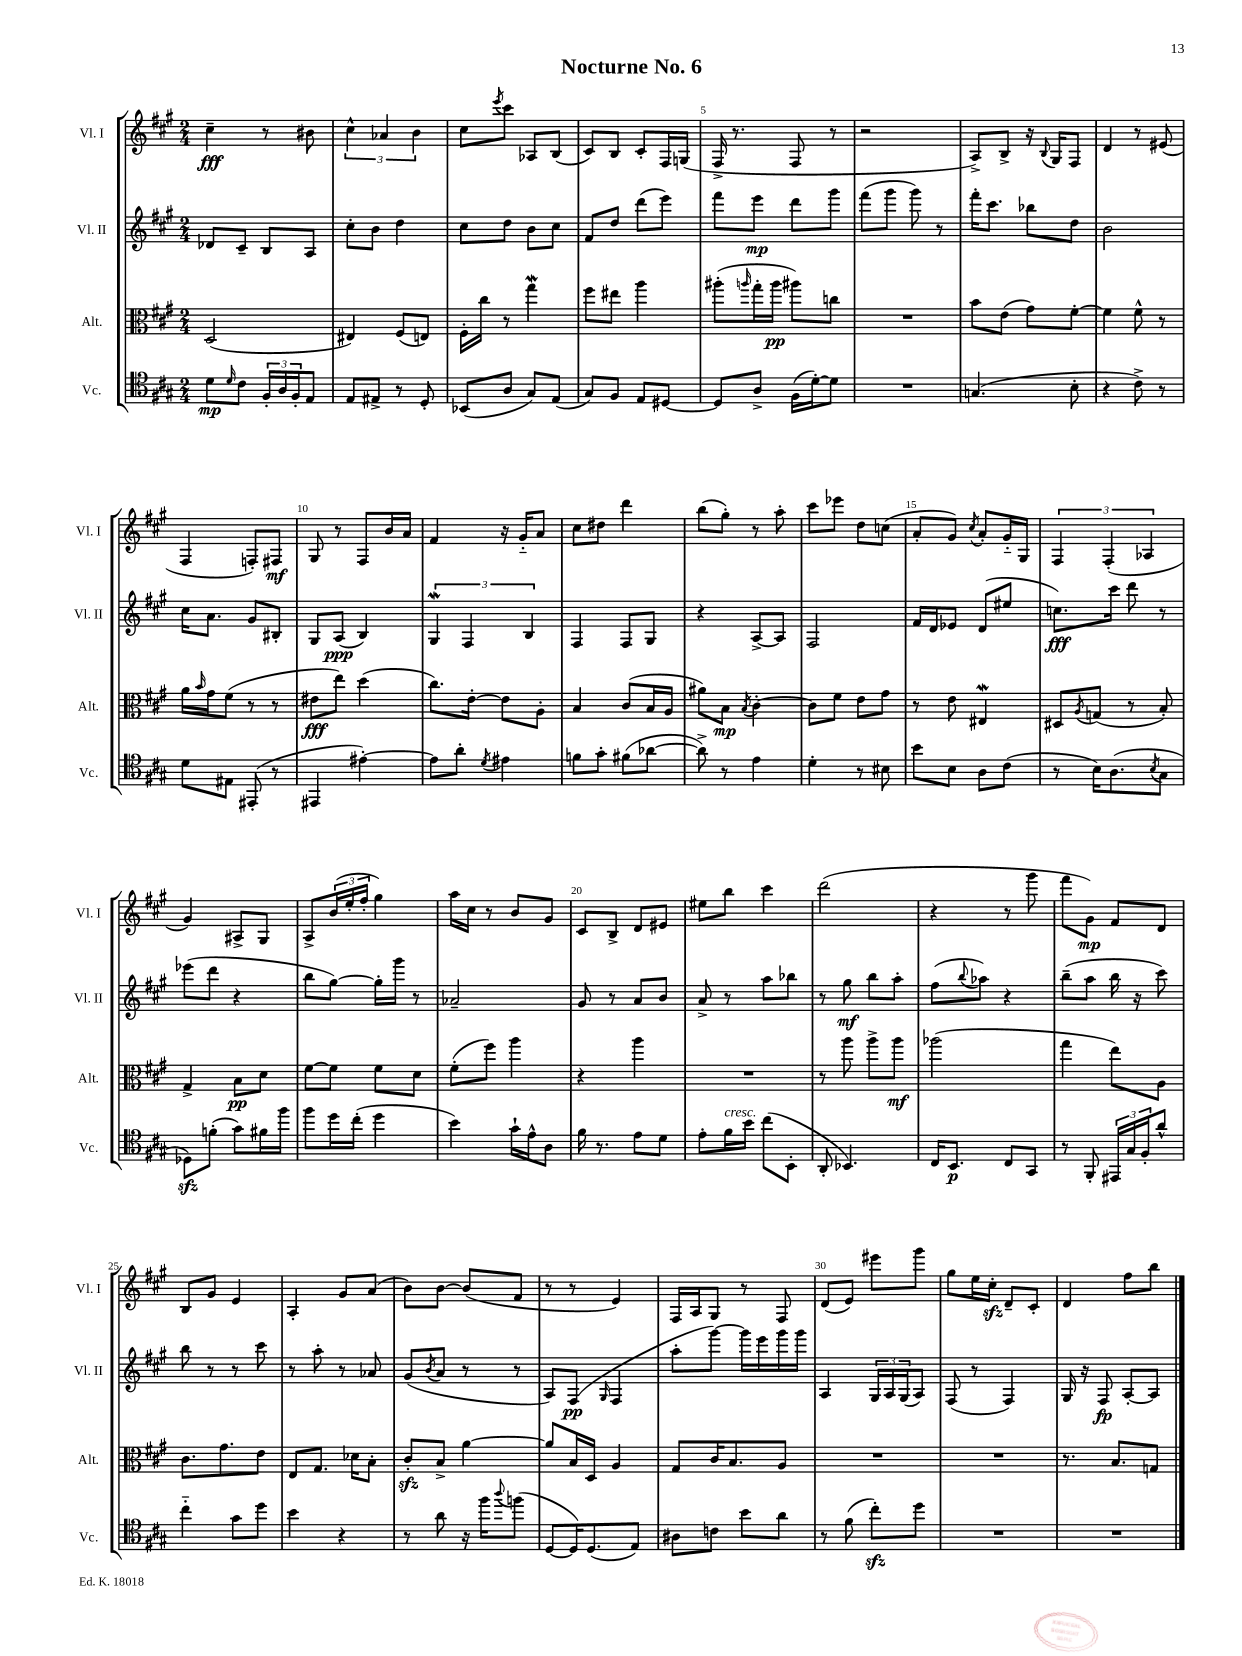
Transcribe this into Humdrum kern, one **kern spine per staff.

**kern	**dynam	**kern	**dynam	**kern	**dynam	**kern	**dynam
*part4	*part4	*part3	*part3	*part2	*part2	*part1	*part1
*staff4	*staff4	*staff3	*staff3	*staff2	*staff2	*staff1	*staff1
*I"Vc.	*	*I"Alt.	*	*I"Vl. II	*	*I"Vl. I	*
*I'Vc.	*	*I'Alt.	*	*I'Vl. II	*	*I'Vl. I	*
*clefC4	*	*clefC3	*	*clefG2	*	*clefG2	*
*k[f#c#g#]	*	*k[f#c#g#]	*	*k[f#c#g#]	*	*k[f#c#g#]	*
*M2/4	*	*M2/4	*	*M2/4	*	*M2/4	*
=1	=1	=1	=1	=1	=1	=1	=1
8d\L	mp	(2D/	.	8d-X/L	.	4cc#~\	fff
16qqd/	.	.	.	.	.	.	.
8c#\J	.	.	.	8c#~/J	.	.	.
24F#'/LL	.	.	.	8B/L	.	8r	.
24A/	.	.	.	.	.	.	.
24F#'/J	.	.	.	.	.	.	.
8E/J	.	.	.	8A/J	.	8b#X\	.
=2	=2	=2	=2	=2	=2	=2	=2
8E/L	.	4E#X/)	.	8cc#'\L	.	6cc#^^\	.
8E#X^/J	.	.	.	8b\J	.	.	.
.	.	.	.	.	.	6a-X/	.
8r	.	(8F#/L	.	4dd\	.	.	.
.	.	.	.	.	.	6b\	.
8D'/	.	8En/J)	.	.	.	.	.
=3	=3	=3	=3	=3	=3	=3	=3
(8BB-X/L	.	16F#'\LL	.	8cc#\L	.	8cc#\L	.
.	.	16cc#\JJ	.	.	.	.	.
.	.	.	.	.	.	8qeee/	.
8A/J	.	8r	.	8dd\J	.	8ccc#\J	.
8G#/L)	.	4gg#W\	.	8b\L	.	8A-X/L	.
(8E/J	.	.	.	8cc#\J	.	(8B/J	.
=4	=4	=4	=4	=4	=4	=4	=4
8G#/L)	.	8ff#\L	.	8f#/L	.	8c#/L)	.
8F#/J	.	8ee#X\J	.	8dd/J	.	8B/J	.
8E/L	.	4aa\	.	(8ddd\L	.	8c#'/L	.
[8D#X/J	.	.	.	8eee\J)	.	16F#/L	.
.	.	.	.	.	.	(16Gn/JJ	.
=5	=5	=5	=5	=5	=5	=5	=5
8D#/L]	.	(8aa#X'\L	.	8fff#\L	.	16F#^/	.
.	.	.	.	.	.	8.r	.
.	.	16qqaan/	.	.	.	.	.
8A^/J	.	16gg#'\L	.	8eee\J	mp	.	.
.	.	16aa\JJ	pp	.	.	.	.
(16F#\LL	.	8aa#X\L)	.	8ddd\L	.	8F#/	.
[16d'\J)	.	.	.	.	.	.	.
8d\J]	.	8ccn\J	.	8ggg#\J	.	8r	.
=6	=6	=6	=6	=6	=6	=6	=6
2r	.	2r	.	(8fff#\L	.	2r	.
.	.	.	.	8ggg#\J	.	.	.
.	.	.	.	8ggg#\)	.	.	.
.	.	.	.	8r	.	.	.
=7	=7	=7	=7	=7	=7	=7	=7
(4.Gn/	.	8b\L	.	16fff#'\KL	.	8A^/L)	.
.	.	.	.	8.ccc#\J	.	.	.
.	.	(8e\J	.	.	.	8B^/J	.
.	.	8g#\L)	.	8bb-X\L	.	16r	.
.	.	.	.	.	.	8qqB/	.
.	.	.	.	.	.	16G#/KL	.
8B'\	.	[8f#'\J	.	8dd\J	.	8F#/J	.
=8	=8	=8	=8	=8	=8	=8	=8
4r	.	4f#\]	.	2b\	.	4d/	.
8c#^\)	.	8f#^^\	.	.	.	8r	.
8r	.	8r	.	.	.	(8e#X/	.
!!LO:LB:g=z
=9	=9	=9	=9	=9	=9	=9	=9
8d\L	.	16a\LL	.	16cc#\KL	.	4F#/	.
.	.	16qqb/	.	.	.	.	.
.	.	16g#\J	.	8.a\J	.	.	.
8E#X\J	.	(8f#\J	.	.	.	.	.
(8EE#X'/	.	8r	.	8g#/L	.	8Fn'/L)	.
8r	.	8r	.	8B#X'/J	.	8F#X/J	mf
=10	=10	=10	=10	=10	=10	=10	=10
4EE#X/	.	8e#X\L	fff	8G#/L	.	8G#/	.
.	.	8ee\J)	.	(8A/J	ppp	8r	.
[4e#X'\)	.	(4dd\	.	4B/)	.	8F#/L	.
.	.	.	.	.	.	16b/L	.
.	.	.	.	.	.	16a/JJ	.
=11	=11	=11	=11	=11	=11	=11	=11
8e#\L]	.	8.cc#\L)	.	6G#W/	.	4f#/	.
8a'\J	.	.	.	.	.	.	.
.	.	.	.	6F#/	.	.	.
.	.	[16e'\Jk	.	.	.	.	.
8qd/	.	.	.	.	.	.	.
4e#X\	.	8e\L]	.	.	.	16r	.
.	.	.	.	.	.	16g#/KL	.
.	.	.	.	6B/	.	.	.
.	.	8A'\J	.	.	.	8a/J	.
=12	=12	=12	=12	=12	=12	=12	=12
8fn\L	.	4B/	.	4F#/	.	8cc#\L	.
8g#'\J	.	.	.	.	.	8dd#X\J	.
(8f#X\L	.	(8c#/L	.	8F#/L	.	4ddd\	.
[8a-X\J	.	16B/L	.	8G#/J	.	.	.
.	.	16A/JJ	.	.	.	.	.
=13	=13	=13	=13	=13	=13	=13	=13
8a-^\])	.	8a#X\L)	.	4r	.	(8bb\L	.
8r	.	8B\J	mp	.	.	8gg#'\J)	.
.	.	8qB/	.	.	.	.	.
4e\	.	[4c#'\	.	[8A^/L	.	8r	.
.	.	.	.	8A/J]	.	8aa'\	.
=14	=14	=14	=14	=14	=14	=14	=14
4d'\	.	8c#\L]	.	2F#/	.	8ccc#\L	.
.	.	8f#\J	.	.	.	8eee-X\J	.
8r	.	8e\L	.	.	.	8dd\L	.
8B#X\	.	8g#\J	.	.	.	(8ccn\J	.
=15	=15	=15	=15	=15	=15	=15	=15
8b\L	.	8r	.	16f#/LL	.	8a'/L	.
.	.	.	.	16d/J	.	.	.
8B\J	.	8e\	.	8e-X/J	.	8g#/J)	.
.	.	.	.	.	.	8qcc#/	.
8A\L	.	4E#XW/	.	(8d/L	.	8a'/L	.
(8c#\J	.	.	.	8ee#X/J	.	16g#/L	.
.	.	.	.	.	.	16G#/JJ	.
=16	=16	=16	=16	=16	=16	=16	=16
8r	.	8D#X/L	.	8.ccn\L)	fff	6F#/	.
.	.	8qA/	.	.	.	.	.
16B\KL)	.	(8Gn/J	.	.	.	.	.
.	.	.	.	.	.	(6F#'/	.
(8.A\	.	.	.	16ccc#\Jk	.	.	.
.	.	8r	.	8ddd\	.	.	.
.	.	.	.	.	.	6A-X/	.
8qB/	.	.	.	.	.	.	.
8G#\J	.	8B'/)	.	8r	.	.	.
!!LO:LB:g=z
=17	=17	=17	=17	=17	=17	=17	=17
8D-Xzz\L)	.	4G#^/	.	(8eee-X\L	.	4g#/)	.
(8fn'\J	.	.	.	8ddd\J	.	.	.
8g#\L)	.	8B\L	pp	4r	.	8A#X^/L	.
16f#X\L	.	8d\J	.	.	.	8G#/J	.
16ff#\JJ	.	.	.	.	.	.	.
=18	=18	=18	=18	=18	=18	=18	=18
8ff#\L	.	[8f#\L	.	8bb\L	.	8A^/L	.
16dd\L	.	8f#\J]	.	[8gg#\J)	.	(24b/L	.
.	.	.	.	.	.	24ee'/	.
(16cc#'\JJ	.	.	.	.	.	.	.
.	.	.	.	.	.	24ff#'/JJ	.
4dd\	.	8f#\L	.	16gg#'\LL]	.	4gg#\)	.
.	.	.	.	16ggg#\JJ	.	.	.
.	.	8d\J	.	8r	.	.	.
=19	=19	=19	=19	=19	=19	=19	=19
4b\)	.	(8f#'\L	.	2a-X~/	.	16aa\LL	.
.	.	.	.	.	.	16cc#\JJ	.
.	.	8ff#\J)	.	.	.	8r	.
16g#`\LL	.	4aa\	.	.	.	8b/L	.
16e^^\J	.	.	.	.	.	.	.
8A\J	.	.	.	.	.	8g#/J	.
=20	=20	=20	=20	=20	=20	=20	=20
16f#\	.	4r	.	8g#/	.	8c#/L	.
8.r	.	.	.	.	.	.	.
.	.	.	.	8r	.	8B^/J	.
8e\L	.	4aa\	.	8a/L	.	8d/L	.
8d\J	.	.	.	8b/J	.	8e#X/J	.
=21	=21	=21	=21	=21	=21	=21	=21
8e'\L	.	2r	.	8a^/	.	8ee#X\L	.
!LO:TX:a:i:t=cresc.	!	!	!	!	!	!	!
16f#\L	.	.	.	8r	.	8bb\J	.
16b\JJ	.	.	.	.	.	.	.
(8cc#\L	.	.	.	8aa\L	.	4ccc#\	.
8BB'\J	.	.	.	8bb-X\J	.	.	.
=22	=22	=22	=22	=22	=22	=22	=22
8AA'/	.	8r	.	8r	.	(2ddd\	.
4.BB-X/)	.	8aa\	.	8gg#\	mf	.	.
.	.	8aa^\L	.	8bb\L	.	.	.
.	.	8aa\J	mf	8aa'\J	.	.	.
=23	=23	=23	=23	=23	=23	=23	=23
16C#/KL	.	(2aa-X\	.	(8ff#\L	.	4r	.
8.BB/J	p	.	.	.	.	.	.
.	.	.	.	8qqbb/	.	.	.
.	.	.	.	8aa-X\J)	.	.	.
8C#/L	.	.	.	4r	.	8r	.
8GG#/J	.	.	.	.	.	8ggg#\	.
=24	=24	=24	=24	=24	=24	=24	=24
8r	.	4gg#\	.	(8bb~\L	.	8fff#\L	.
8FF#'/	.	.	.	8aa\J	.	8g#\J)	mp
24EE#X/LL	.	8ee\L)	.	16bb\	.	8f#/L	.
24G#/	.	.	.	.	.	.	.
.	.	.	.	16r	.	.	.
24F#'/J	.	.	.	.	.	.	.
8a^^/J	.	8A\J	.	8ccc#\)	.	8d/J	.
!!LO:LB:g=z
=25	=25	=25	=25	=25	=25	=25	=25
4cc#\	.	8.c#\L	.	8bb\	.	8B/L	.
.	.	.	.	8r	.	8g#/J	.
.	.	8.g#\	.	.	.	.	.
8g#\L	.	.	.	8r	.	4e/	.
8dd\J	.	8e\J	.	8ccc#\	.	.	.
=26	=26	=26	=26	=26	=26	=26	=26
4b\	.	8E/L	.	8r	.	4A'/	.
.	.	8.G#/J	.	8aa'\	.	.	.
4r	.	.	.	8r	.	8g#/L	.
.	.	16d-X\KL	.	.	.	.	.
.	.	8B'\J	.	8a-X/	.	(8a/J	.
=27	=27	=27	=27	=27	=27	=27	=27
8r	.	8c#zz'/L	.	(8g#/L	.	8b\L)	.
.	.	.	.	8qb/	.	.	.
8a\	.	8B^/J	.	8a/J	.	[8b\J	.
16r	.	[4a\	.	8r	.	(8b/L]	.
16ff#\KL	.	.	.	.	.	.	.
8qqaa/	.	.	.	.	.	.	.
(8ffn\J	.	.	.	8r	.	8f#/J	.
=28	=28	=28	=28	=28	=28	=28	=28
[8D/L	.	8a/L]	.	8A/L)	.	8r	.
16D/K])	.	16B/L	.	(8F#/J	pp	8r	.
(8.D/	.	16D/JJ	.	.	.	.	.
.	.	.	.	16qqG#/	.	.	.
.	.	4A/	.	4F#/	.	4e/)	.
8E/J)	.	.	.	.	.	.	.
=29	=29	=29	=29	=29	=29	=29	=29
8A#X\L	.	8G#/L	.	8aa'\L	.	16F#/LL	.
.	.	.	.	.	.	16A/J	.
8cn\J	.	16c#/K	.	[8ggg#\J)	.	8G#/J	.
.	.	8.B/	.	.	.	.	.
8b\L	.	.	.	16ggg#\LL]	.	8r	.
.	.	.	.	16eee\	.	.	.
8a\J	.	8A/J	.	16ggg#\	.	8F#/	.
.	.	.	.	16ggg#\JJ	.	.	.
=30	=30	=30	=30	=30	=30	=30	=30
8r	.	2r	.	4A/	.	(8d/L	.
(8f#\	.	.	.	.	.	8e/J)	.
8cc#zz'\L)	.	.	.	24G#/LL	.	8eee#X\L	.
.	.	.	.	24A/	.	.	.
.	.	.	.	(24G#/J	.	.	.
8dd\J	.	.	.	8A/J)	.	8ggg#\J	.
=31	=31	=31	=31	=31	=31	=31	=31
2r	.	2r	.	(8F#/	.	8gg#\L	.
.	.	.	.	8r	.	16ee\L	.
.	.	.	.	.	.	16cc#zz'\JJ	.
.	.	.	.	4F#/)	.	8d~/L	.
.	.	.	.	.	.	8c#'/J	.
=32	=32	=32	=32	=32	=32	=32	=32
2r	.	8.r	.	16G#/	.	4d/	.
.	.	.	.	16r	.	.	.
.	.	.	.	8F#/	fp	.	.
.	.	8.B/L	.	.	.	.	.
.	.	.	.	[8A'/L	.	8ff#\L	.
.	.	8Gn/J	.	8A/J]	.	8bb\J	.
==	==	==	==	==	==	==	==
*-	*-	*-	*-	*-	*-	*-	*-
